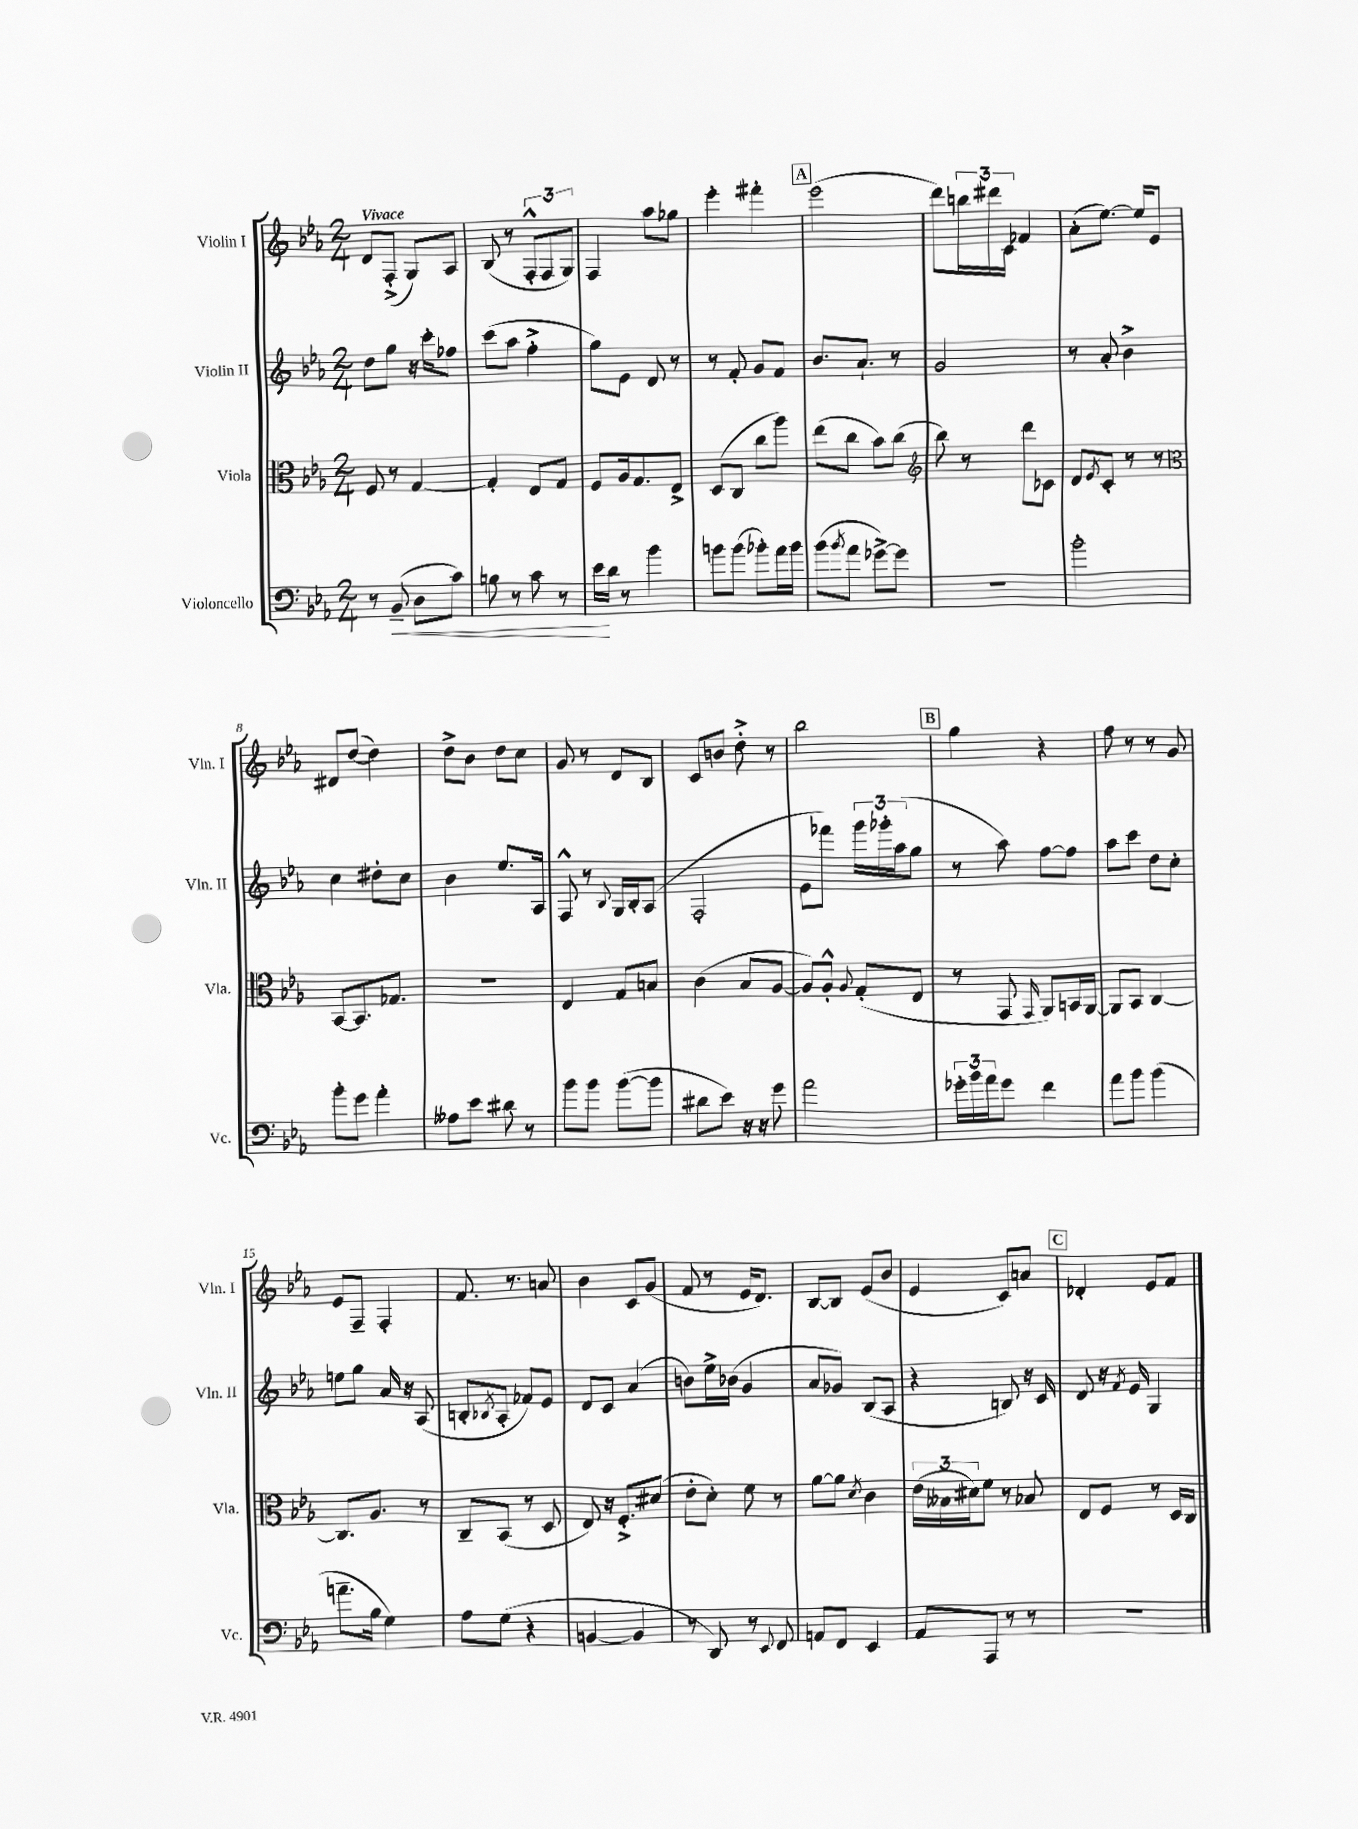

**kern	**kern	**kern	**kern
*staff4	*staff3	*staff2	*staff1
*clefF4	*clefC3	*clefG2	*clefG2
*k[b-e-a-]	*k[b-e-a-]	*k[b-e-a-]	*k[b-e-a-]
*M2/4	*M2/4	*M2/4	*M2/4
8r	8F	8dd	8d
(8BB-~	8r	8gg	(8F'^
8D	[4G	16r	8G)
.	.	16ccc'	.
8c)	.	8ff-	8A-
=	=	=	=
8B	4G']	(8ccc	(8B-
8r	.	8aa-	8r
8c	8E-	4ff'^	12F'^^
.	.	.	12F
8r	8G	.	.
.	.	.	12G)
=	=	=	=
16e-	8F	8gg)	4F
16d	.	.	.
8r	16A-	8e-	.
.	8.G	.	.
4b-	.	8d	8aa-
.	8E-^	8r	8gg-
=	=	=	=
8b	(8D	8r	4eee-'
(8b	8C	8f'	.
8b-')	8cc	8g	4fff#'
16a-	8aa-)	8f	.
16b-	.	.	.
=	=	=	=
(8b-	(8ee-	8.b-	(2eee-
8qb-	.	.	.
8a-	8cc	.	.
.	.	8.a-`	.
[8g-^)	8b-)	.	.
8g-]	(8cc	8r	.
=	=	=	=
*	*clefG2	*	*
2r	8bb-)	2g	8ddd)
.	8r	.	24bb
.	.	.	24ddd#
.	.	.	24c
.	8ddd	.	4f-
.	8c-	.	.
=	=	=	=
2b-'	8d	8r	(8a-'
.	8qe-	.	.
.	8c'	8a-'	[8.ee-)
.	8r	4b-^	.
.	.	.	16ee-]
.	8r	.	8e-
=	=	=	=
*	*clefC3	*	*
8b-'	[8BB-	4cc	8d#
8g	8.BB-]	.	([8dd
4a-'	.	8dd#'	4dd])
.	8.G-	.	.
.	.	8cc	.
=	=	=	=
8A--	2r	4b-	8dd^
8e-	.	.	8b-
8d#	.	8.ee-	8dd
8r	.	.	8cc
.	.	16A-	.
=	=	=	=
8b-	4E-	8F^^	8g
8b-	.	8r	8r
.	.	8qqB-	.
([8b-	8G	16G	8d
.	.	16B-'	.
8b-]	8B	(8A-	8B-
=	=	=	=
8d#	(4c	2F'	8c
8e-)	.	.	8b
16r	8B-	.	8dd'^
16r	.	.	.
8g	[8A-	.	8r
=	=	=	=
2a-	8A-])	8e-	2bb-
.	8A-'^^	8fff-)	.
.	8qqA-	.	.
.	(8G'	24ggg	.
.	.	24ggg-'	.
.	.	(24aa-	.
.	8E-	8gg	.
=	=	=	=
24g-'	8r	8r	4gg
24b-	.	.	.
24a-	.	.	.
8g-	8GG	8aa-)	.
.	16qqGG	.	.
4f	8AA-)	[8ff	4r
.	16BB	8ff]	.
.	[16AA-	.	.
=	=	=	=
8a-	8AA-]	8aa-	8ff
8b-	8BB-	8ccc	8r
(4b-	[4C	8dd	8r
.	.	8cc'	8g
=	=	=	=
8.a~	8.C]	8ee	8e-
.	.	8gg	8F~
16B-	8.A-	.	.
4G)	.	16a-	4F'
.	.	16r	.
.	8r	(8A-	.
=	=	=	=
8A-	8C~	8B'	8.f
.	.	8qB-	.
(8G	(8BB-	8A-'	.
.	.	.	8.r
4r	8r	8f-)	.
.	8D	8e-	8a
=	=	=	=
[4BB	8E-)	8d	4b-
.	16r	8c	.
.	8.F'^	.	.
4BB]	.	(4a-	8c
.	(8d#	.	(8g
=	=	=	=
8r	8e-'	8b)	8f
8DD)	8d')	16ee-^	8r
.	.	(16b-	.
8r	8f	4g	16e-
.	.	.	8.d)
8qqEE-	.	.	.
8FF	8r	.	.
=	=	=	=
8AA	[8a-	8a-	[8B-
8FF	8a-]	8g-)	8B-]
.	8qd	.	.
4EE-	4c	(8B-	(8e-
.	.	8A-	8b-
=	=	=	=
8AA-	(24e-	4r	4e-
.	24B--	.	.
.	24d#)	.	.
8AAA-	8f	.	.
8r	8r	8B)	8c)
8r	8B-	16r	8a
.	.	16c	.
=	=	=	=
2r	8E-	8d	4d-'
.	8F	16r	.
.	.	8qf	.
.	.	16e-	.
.	8r	4G	8e-
.	16D	.	8f
.	16C	.	.
==	==	==	==
*-	*-	*-	*-
